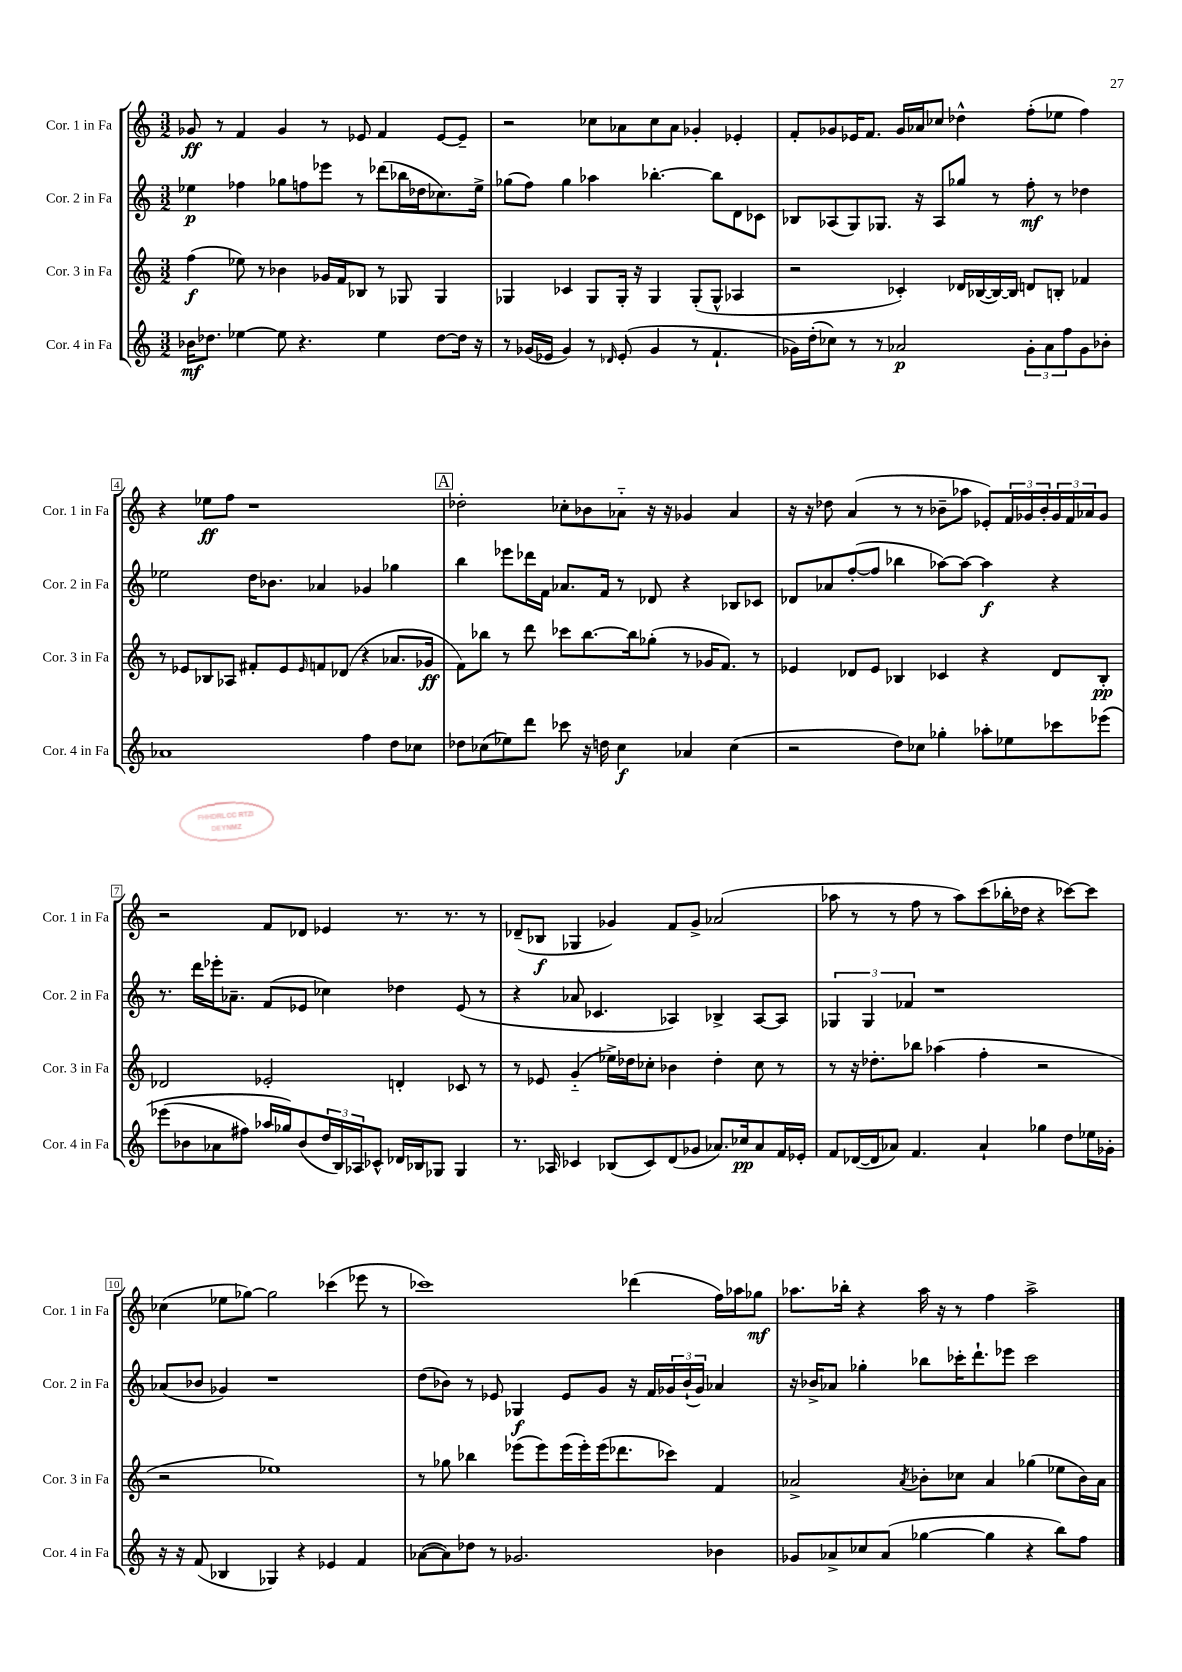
<<
\new StaffGroup <<
\new Staff = "s0" \with { instrumentName = "Cor. 1 in Fa" shortInstrumentName = "Cor. 1 in Fa" } {
    \clef treble \key c \major \numericTimeSignature \time 3/2
    ges'8\ff r8 f'4 ges'4 r8 ees'8 f'4 ees'8~ ees'8-- |
    r2 ces''8 aes'8 ces''8 aes'8 ges'4-. ees'4-. |
    f'8-. ges'8 ees'16 f'8. ges'16 aes'16 ces''8 des''4-^ f''8-.( ees''8 f''4) |
    r4 ees''8\ff f''8 r1 |
    \mark \markup { \box "A" } des''2-. ces''8-. bes'8 aes'8-_ r16 r16 ges'4 aes'4 |
    r16 r16 des''8 a'4( r8 r8 bes'8-- aes''8 ees'8-.) \tuplet 3/2 { f'16 ges'16 bes'16-. } \tuplet 3/2 { ges'16 f'16 aes'16 } ges'8 |
    r2 f'8 des'8 ees'4 r8. r8. r8 |
    des'8--( bes8\f ges4 ges'4) f'8 ges'8-> aes'2( |
    aes''8 r8 r8 f''8 r8 aes''8) c'''8( bes''16-. des''16 r4 ces'''8~) ces'''8 |
    ces''4( ees''8 ges''8~) ges''2 ces'''4( ees'''8 r8 |
    ces'''1) des'''4( f''16) aes''16 ges''8\mf |
    aes''8. bes''16-. r4 aes''16 r16 r8 f''4 aes''2-> \bar "|." |
}
\new Staff = "s1" \with { instrumentName = "Cor. 2 in Fa" shortInstrumentName = "Cor. 2 in Fa" } {
    \clef treble \key c \major \numericTimeSignature \time 3/2
    ees''4\p fes''4 ges''8 f''8 ees'''8 r8 des'''8( bes''16 des''16 ces''8.) ees''16-> |
    ges''8( f''8) ges''4 aes''4 bes''4.~-. bes''8 d'8 ces'8 |
    bes8 aes8( g8) ges8. r16 aes8 ges''8 r8 f''8-.\mf r8 des''4 |
    ees''2 d''16 bes'8. aes'4 ges'4 ges''4 |
    \mark \markup { \box "A" } b''4 ees'''8 des'''16 f'16 aes'8. f'16 r8 des'8 r4 bes8 ces'8 |
    des'8 aes'8 f''8~-.( f''8 bes''4 aes''8~) aes''8~ aes''4\f r4 |
    r8. d'''16 ees'''16-. aes'8.-- f'8( ees'8 ces''4) des''4 ees'8( r8 |
    r4 aes'8 ces'4. aes4) bes4-> aes8~ aes8 |
    \tuplet 3/2 { ges4 ges4 fes'4 } r1 |
    aes'8( bes'8 ges'4) r1 |
    d''8( bes'8) r8 ees'8 ges4\f ees'8 g'8 r16 f'16 \tuplet 3/2 { ges'16 bes'16-!( ges'16) } aes'4 |
    r16 bes'16-> aes'8 ges''4-. bes''8 ces'''16-. d'''8.-! ees'''8 ces'''2 \bar "|." |
}
\new Staff = "s2" \with { instrumentName = "Cor. 3 in Fa" shortInstrumentName = "Cor. 3 in Fa" } {
    \clef treble \key c \major \numericTimeSignature \time 3/2
    f''4\f( ees''8) r8 bes'4 ges'16 f'16 bes8 r8 ges8 ges4 |
    ges4 ces'4 ges8 ges16-. r16 ges4 ges8-.( ges8-^ aes4 |
    r2 ces'4-.) des'16 bes16~( bes16~) bes16 d'8 b8-. fes'4 |
    r8 ees'8 bes8 aes8 fis'8-. ees'8 \grace { ees'16 } f'8 des'8( r4 aes'8. ges'16\ff |
    \mark \markup { \box "A" } f'8) bes''8 r8 d'''8 ces'''8 bes''8.~ bes''16 ges''8-.( r8 ges'16 f'8.) r8 |
    ees'4 des'8 ees'8 bes4 ces'4 r4 des'8 bes8-.\pp |
    des'2 ees'2-. d'4-. ces'8 r8 |
    r8 ees'8 g'4-_( ees''16->) des''16 ces''8-. bes'4 des''4-. ces''8 r8 |
    r8 r16 des''8.-. bes''8 aes''4( f''4-. r2 |
    r2 ees''1) |
    r8 ges''8 bes''4 ees'''8( ees'''8) ees'''16( ees'''16-.) ees'''16( des'''8. ces'''8) f'4 |
    aes'2-> \acciaccatura { aes'8 } bes'8-. ces''8 aes'4 ges''4( ees''8 bes'16) aes'16 \bar "|." |
}
\new Staff = "s3" \with { instrumentName = "Cor. 4 in Fa" shortInstrumentName = "Cor. 4 in Fa" } {
    \clef treble \key c \major \numericTimeSignature \time 3/2
    bes'16\mf des''8. ees''4~ ees''8 r4. ees''4 des''8~ des''16 r16 |
    r8 ges'16( ees'16 ges'4) r8 \grace { des'16 } ees'8-.( ges'4 r8 f'4.-! |
    ges'16) d''16-.( ces''8) r8 r8 aes'2\p \tuplet 3/2 { ges'8-. aes'8 f''8 } ges'8 bes'8-. |
    aes'1 f''4 d''8 ces''8 |
    \mark \markup { \box "A" } des''8 ces''8( ees''8) d'''8 ces'''8 r16 d''16 ces''4\f aes'4 ces''4( |
    r2 d''8) ces''8 ges''4-. aes''8-. ees''8 ces'''8 ees'''8\( |
    ees'''8( bes'8 aes'8 fis''8) aes''16 ges''16\) bes'8( \tuplet 3/2 { d''16 b16) aes16 } ces'8-^ des'16 bes16 ges8 ges4 |
    r8. aes16 ces'4 bes8( ces'8) d'8( ges'8 aes'8.) ces''16\pp aes'8 f'16 ees'16-. |
    f'8 des'16~( des'16 aes'8) f'4. aes'4-! ges''4 d''8 ees''16 ges'16-. |
    r16 r16 f'8( bes4 ges4) r4 ees'4 f'4 |
    aes'8~( aes'8) des''8 r8 ges'2. bes'4 |
    ges'8 aes'8-> ces''8 aes'8( ges''4~ ges''4 r4 b''8) f''8 \bar "|." |
}
>>
>>
\layout { \context { \Score \override BarNumber.stencil = #(make-stencil-boxer 0.1 0.3 ly:text-interface::print) } }
